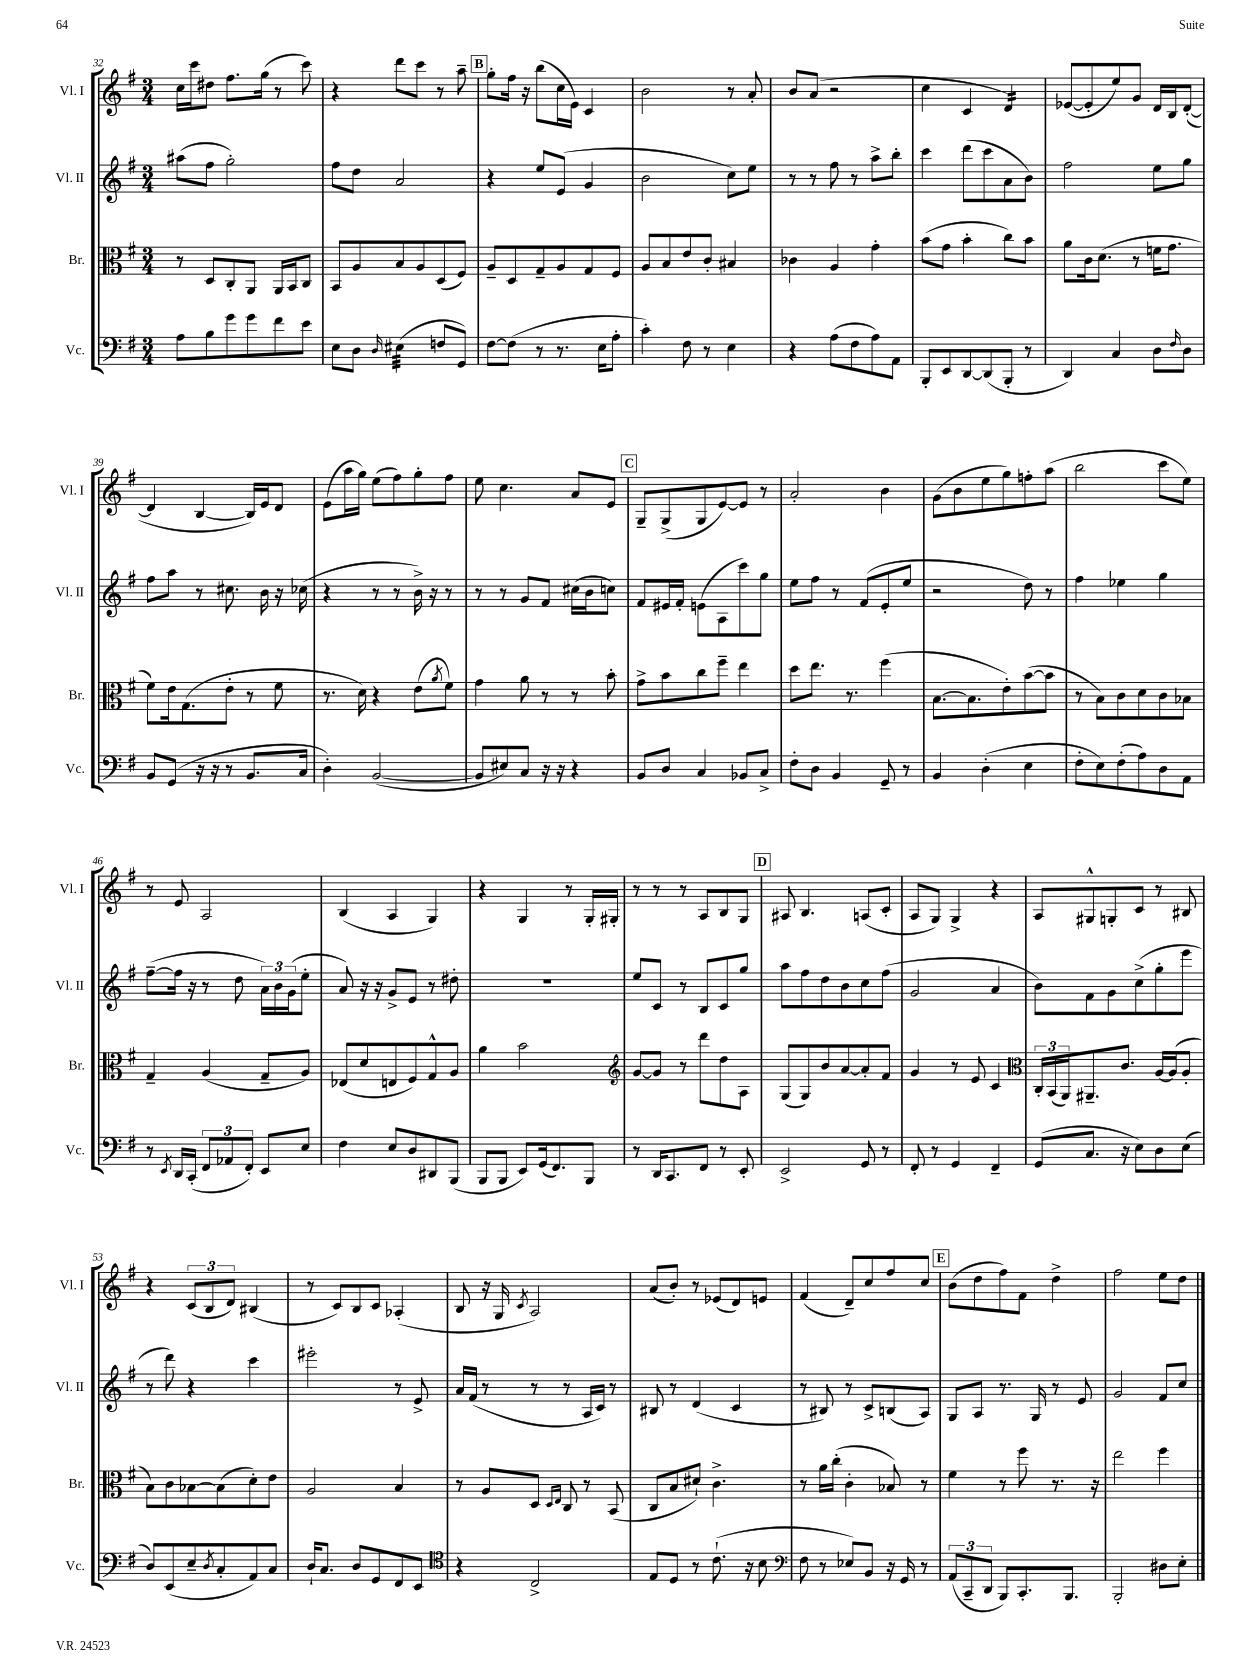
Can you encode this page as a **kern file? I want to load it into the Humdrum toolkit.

**kern	**kern	**kern	**kern
*staff4	*staff3	*staff2	*staff1
*clefF4	*clefC3	*clefG2	*clefG2
*k[f#]	*k[f#]	*k[f#]	*k[f#]
*M3/4	*M3/4	*M3/4	*M3/4
8A	8r	(8aa#	16cc
.	.	.	16ccc
8B	8D	8ff#	8dd#
8g	8C'	2gg')	8.ff#
8g	8AA	.	.
.	.	.	(16gg
8f#	16AA	.	8r
.	16BB	.	.
8e	8C	.	8ccc)
=	=	=	=
8E	8BB	8ff#	4r
8D	8A	8dd	.
16qqD	.	.	.
(4E#	8B	2a	8ddd
.	8A	.	8ccc
8F	(8D	.	8r
8GG)	8F#)	.	8aa~
=	=	=	=
[8F#	8A~	4r	8gg'
(8F#]	8D	.	16ff#
.	.	.	16r
8r	8G~	8ee	(8bb
8.r	8A	(8e	16cc
.	.	.	16e)
.	8G	4g	4c
16E	.	.	.
8A'	8F#	.	.
=	=	=	=
4c')	8A	2b	2b
.	8B	.	.
8F#	8e	.	.
8r	8c'	.	.
4E	4B#	8cc)	8r
.	.	8ee	8a'
=	=	=	=
4r	4c-	8r	8b
.	.	8r	(8a
(8A	4A	8ff#	2r
8F#	.	8r	.
8A)	4g'	8aa^	.
8AA	.	8bb'	.
=	=	=	=
8BBB'	(8b	4ccc	4cc
8EE	8g	.	.
[8DD	4b'	(8ddd	4c
(8DD]	.	8ccc	.
8BBB'	8cc)	8a	4d)
8r	8b	8b)	.
=	=	=	=
4DD)	8a	2ff#	([8e-
.	16c	.	8e-']
.	(8.d	.	.
4C	.	.	8ee)
.	8r	.	8g
8D	16f	8ee	16d
.	8.g	.	16B
16qqF#	.	.	.
8D	.	8gg	([8d'
=	=	=	=
8BB	8f#)	8ff#	4d]
(8GG	16e	8aa	.
.	(8.G	.	.
16r	.	8r	[4B
16r	.	.	.
8r	8e'	8.cc#	.
8.BB	8r	.	16B])
.	.	16b	16e
.	8f#	16r	8d
16C	.	(16cc-	.
=	=	=	=
4D')	8.r	4r	(8e
.	.	.	16aa
.	16d)	.	16gg)
([2BB	4r	8r	(8ee
.	.	8r	8ff#)
.	(8e	16b^)	8gg'
.	.	16r	.
.	8qa	.	.
.	8f#)	8r	8ff#
=	=	=	=
8BB]	4g	8r	8ee
8E#)	.	8r	4.cc
8C	8a	8g	.
16r	8r	8f#	.
16r	.	.	.
4r	8r	(16cc#	8a
.	.	16b	.
.	8b'	8cc)	8e
=	=	=	=
8BB	8g^	8f#	8G~
8D	8b	16e#	(8G^
.	.	16f#'	.
4C	8cc	(8e	8G
.	8ff#~	8A	[8e)
8BB-	4ee	8ccc)	8e]
8C^	.	8gg	8r
=	=	=	=
8F#'	8dd	8ee	2a'
8D	8.ee	8ff#	.
4BB	.	8r	.
.	8.r	.	.
.	.	(8f#	.
8GG~	(4ff#	8e'	4b
8r	.	8ee	.
=	=	=	=
4BB	[8.B	2r	(8g
.	.	.	8b
.	8.B]	.	.
(4D'	.	.	8ee
.	8e')	.	8gg)
4E	([8b	8dd)	8ff'
.	8b]	8r	(8aa
=	=	=	=
8F#'	8r	4ff#	2bb
8E)	8B)	.	.
(8F#'	8c	4ee-	.
8A)	8d	.	.
8D	8c	4gg	8ccc
8AA	8B-	.	8ee)
=	=	=	=
8r	4G~	([8ff#~	8r
8qEE	.	.	.
16DD	.	16ff#]	8e
(16CC'	.	16r	.
12FF#	(4A	8r	2A
12AA-	.	.	.
.	.	8dd	.
12FF#')	.	.	.
8EE	8G~	24a)	.
.	.	24b	.
.	.	(24g	.
8E	8A)	8ee'	.
=	=	=	=
4F#	(8E-	8a)	(4B
.	8d	16r	.
.	.	16r	.
8E	8E	8g^	4A
8D	8F#)	8e	.
8DD#	8G^^	8r	4G)
(8BBB	8A	8dd#'	.
=	=	=	=
8BBB	4a	2.r	4r
8BBB	.	.	.
8EE)	2b	.	4G
(16GG	.	.	.
8.FF#)	.	.	.
.	.	.	8r
8BBB	.	.	16G'
.	.	.	16G#'
=	=	=	=
*	*clefG2	*	*
8r	[8g	8ee	8r
16DD	8g]	8c	8r
8.CC	.	.	.
.	8r	8r	8r
8FF#	8ddd	8B	8A
8r	8dd	8c	8B
8EE'	8A	8gg	8G
=	=	=	=
2EE^	(8G	8aa	8A#
.	8G)	8ff#	4.B
.	8b	8dd	.
.	[8a	8b	.
8GG	8a']	8cc	(8A
8r	8f#	(8ff#	8c'
=	=	=	=
8FF#'	4g	2g	8A
8r	.	.	8G)
4GG	8r	.	4G^
.	8e	.	.
4FF#~	4c	4a	4r
=	=	=	=
*	*clefC3	*	*
(8GG	24C'	8b)	8A
.	(24BB	.	.
.	24AA)	.	.
8.C	8.AA#~	8f#	8G#^^
.	.	8g	8G'
16r	8.c	.	.
8E)	.	(8cc^	8c
8D	[16A	8gg'	8r
.	(16A]	.	.
(8E	8A'	8eee	8B#
=	=	=	=
8D)	8B)	8r	4r
(8EE	8c	8ddd)	.
8E~	[8B-	4r	(12c
.	.	.	12B
8qD	.	.	.
8C'	(8B-]	.	.
.	.	.	12d)
8AA)	8d')	4ccc	(4B#
8C	8e	.	.
=	=	=	=
16D`	2A	2eee#'	8r
8.C	.	.	.
.	.	.	8c)
8D	.	.	8B
8GG	.	.	8c
8FF#	4B	8r	(4A-'
8EE	.	8e^	.
=	=	=	=
*clefC4	*	*	*
4r	8r	16a	8B
.	.	(16f#	.
.	8A	8r	16r
.	.	.	16G
.	.	.	8qc
2C^	8D	8r	2A)
.	16qqD	.	.
.	16qqE	.	.
.	8C	8r	.
.	8r	16A	.
.	.	16c)	.
.	(8BB	8r	.
=	=	=	=
8E	8C	8B#	(8a
8D	8B	8r	8b')
8r	8d#`)	(4d	8r
(8.c`	4.c^	.	(8e-
.	.	4c	8d)
16r	.	.	.
8B	.	.	8e
=	=	=	=
*clefF4	*	*	*
8F#	8r	8r	(4f#
8r	16a	8B#)	.
.	(16cc'	.	.
8E-)	4c'	8r	8d~)
8BB	.	8c^	8cc
16r	8B-)	(8B	8ff#
16GG	.	.	.
8r	8r	8A)	8cc
=	=	=	=
(12AA	4f#	8G	(8b
12CC~	.	.	.
.	.	8A	8dd
12DD	.	.	.
8BBB)	8r	8.r	8ff#)
8.CC'	8ff#	.	8f#
.	.	16G	.
.	8.r	8r	4dd^
8.BBB	.	.	.
.	.	8e	.
.	16r	.	.
=	=	=	=
2BBB'	2ee	2g	2ff#
8D#	4ff#	8f#	8ee
8E'	.	8cc	8dd
==	==	==	==
*-	*-	*-	*-
